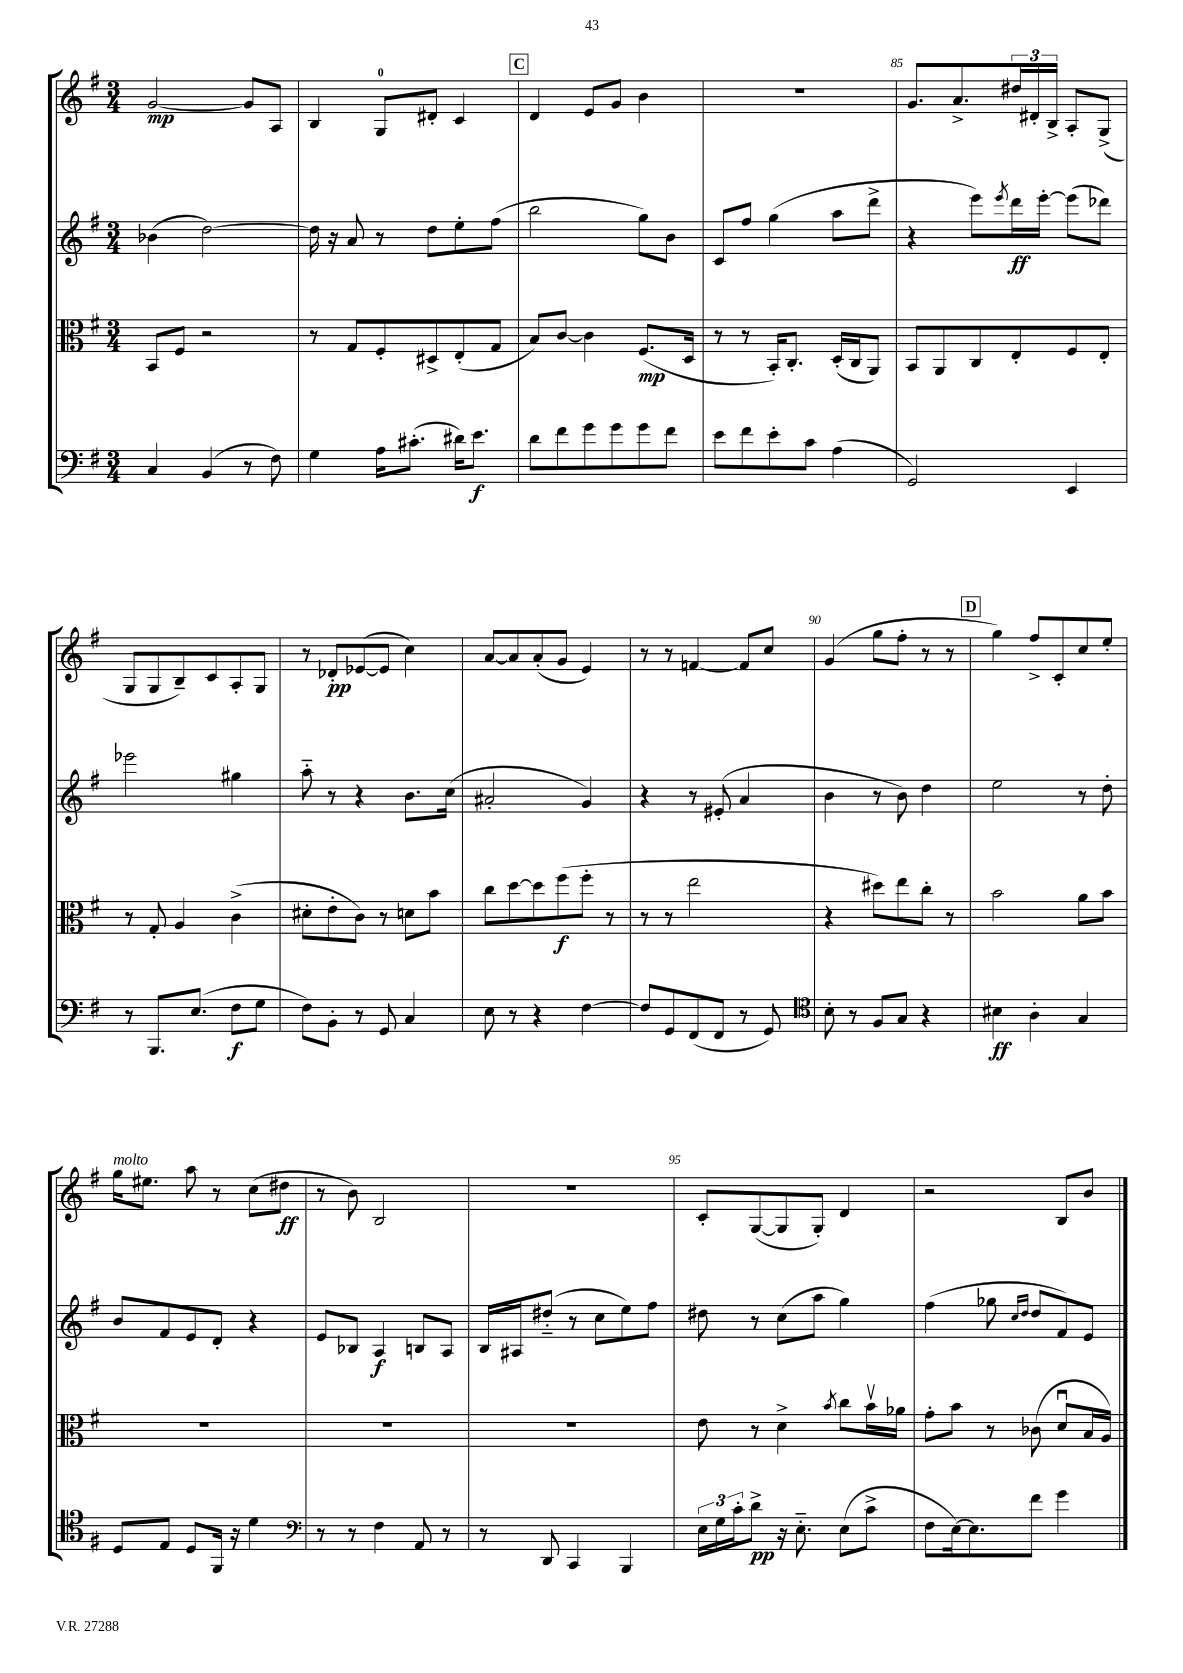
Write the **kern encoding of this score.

**kern	**kern	**kern	**kern
*staff4	*staff3	*staff2	*staff1
*clefF4	*clefC3	*clefG2	*clefG2
*k[f#]	*k[f#]	*k[f#]	*k[f#]
*M3/4	*M3/4	*M3/4	*M3/4
4C	8BB	(4b-	[2g
.	8F#	.	.
(4BB	2r	[2dd)	.
8r	.	.	8g]
8F#)	.	.	8A
=	=	=	=
4G	8r	16dd]	4B
.	.	16r	.
.	8G	8a	.
16A	8F#'	8r	8G
(8.c#'	.	.	.
.	8D#^	8dd	8d#'
16d#)	(8E'	8ee'	4c
8.e	.	.	.
.	8G	(8ff#	.
=	=	=	=
8d	8B)	2bb	4d
8f#	[8c	.	.
8g	4c]	.	8e
8g	.	.	8g
8g	(8.F#	8gg)	4b
8f#	.	8b	.
.	16D	.	.
=	=	=	=
8e	8r	8c	2.r
8f#	8r	8ff#	.
8e'	16BB')	(4gg	.
.	8.C'	.	.
8c	.	.	.
(4A	(16D'	8aa	.
.	16C	.	.
.	8AA)	8ddd^	.
=	=	=	=
2GG)	8BB	4r	8.g
.	8AA	.	.
.	.	.	8.a^
.	8C	8eee)	.
.	.	8qeee	.
.	8E'	16ddd	24dd#
.	.	.	24d#'
.	.	[16eee'	.
.	.	.	24B^
4EE	8F#	(8eee]	8A'
.	8E'	8ddd-)	(8G^
=	=	=	=
8r	8r	2eee-	8G
8.BBB	8G'	.	8G
.	4A	.	8B~)
(8.E	.	.	.
.	.	.	8c
8F#	(4c^	4gg#	8A'
8G	.	.	8G
=	=	=	=
8F#)	8d#'	8aa'~	8r
8BB'	8e'	8r	8d-'
8r	8c)	4r	([8e-
8GG	8r	.	8e-]
4C	8d	8.b	4cc)
.	8b	.	.
.	.	(16cc	.
=	=	=	=
8E	8cc	2a#'	[8a
8r	[8dd	.	8a]
4r	8dd]	.	(8a'
.	(8ff#	.	8g
[4F#	8ff#'	4g)	4e)
.	8r	.	.
=	=	=	=
8F#]	8r	4r	8r
8GG	8r	.	8r
(8FF#	2ee	8r	[4f
8FF#	.	(8e#'	.
8r	.	4a	8f]
8GG)	.	.	8cc
=	=	=	=
*clefC4	*	*	*
8B'	4r	4b	(4g
8r	.	.	.
8F#	8dd#)	8r	8gg
8G	8ee	8b)	8ff#'
4r	8cc'	4dd	8r
.	8r	.	8r
=	=	=	=
4B#	2b	2ee	4gg)
4A'	.	.	8ff#^
.	.	.	8c'
4G	8a	8r	8cc
.	8b	8dd'	8ee'
=	=	=	=
8D	2.r	8b	16gg
.	.	.	8.ee#
8E	.	8f#	.
8D	.	8e	8aa
16FF#	.	8d'	8r
16r	.	.	.
4d	.	4r	(8cc
.	.	.	8dd#
=	=	=	=
*clefF4	*	*	*
8r	2.r	8e	8r
8r	.	8B-	8b)
4F#	.	4A	2B
8AA	.	8B	.
8r	.	8A	.
=	=	=	=
8r	2.r	16B	2.r
.	.	16A#	.
8DD	.	(8dd#'~	.
4CC	.	8r	.
.	.	8cc	.
4BBB	.	8ee)	.
.	.	8ff#	.
=	=	=	=
24E	8e	8dd#	8c'
24G	.	.	.
24c'	.	.	.
8d^	8r	8r	([8G
16r	4d^	(8cc	8G]
8.E'~	.	.	.
.	.	8aa	8G')
.	8qb	.	.
(8E	8cc	4gg)	4d
8c^	16bv	.	.
.	16a-	.	.
=	=	=	=
8F#	8g'	(4ff#	2r
[16E)	8b	.	.
8.E]	.	.	.
.	8r	8gg-	.
.	.	16qqcc	.
.	.	16qqdd	.
8f#	(8c-	8dd	.
4g	8du	8f#)	8B
.	16B	8e	8b
.	16A)	.	.
==	==	==	==
*-	*-	*-	*-
